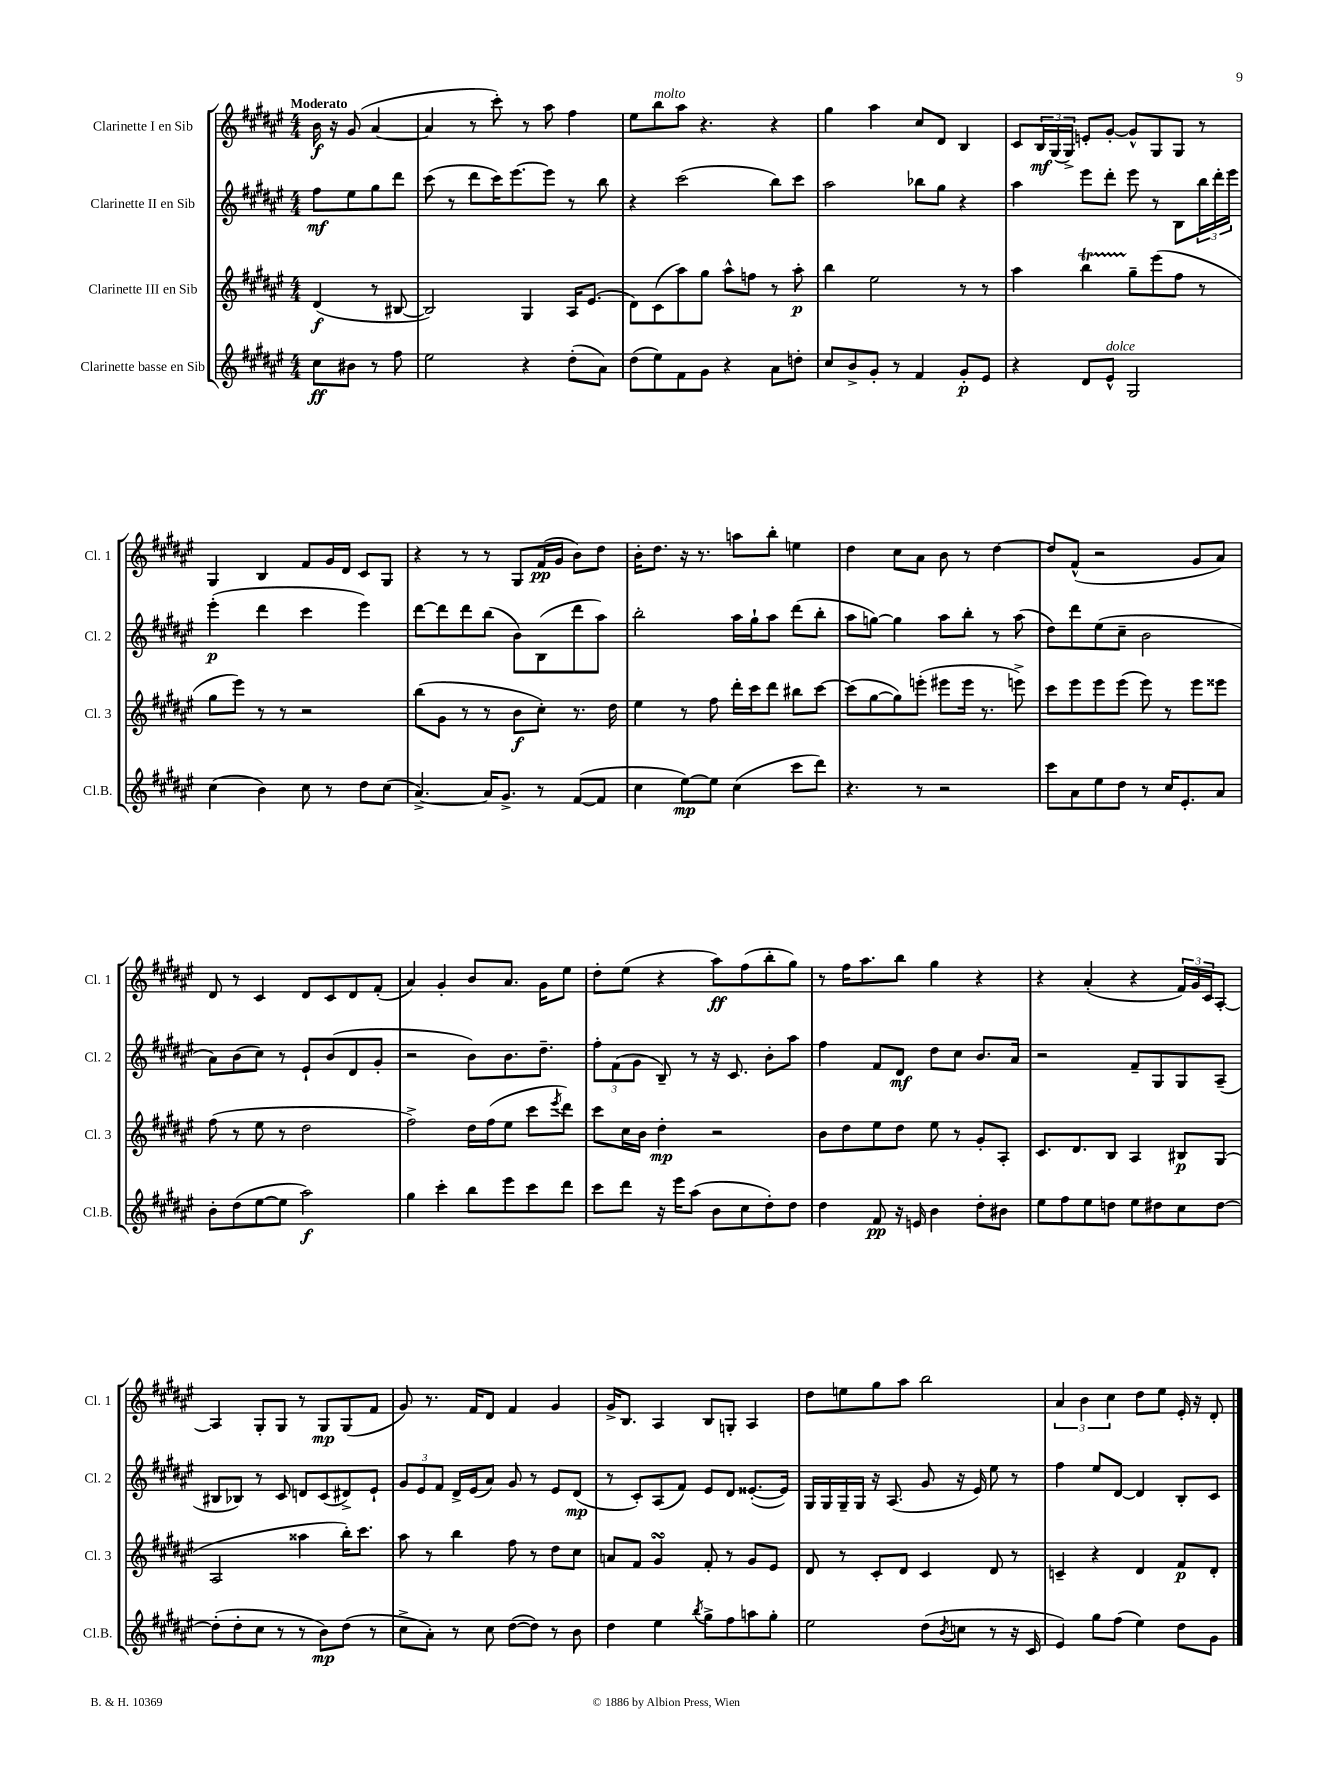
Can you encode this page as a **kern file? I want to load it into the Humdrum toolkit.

**kern	**kern	**kern	**kern
*staff4	*staff3	*staff2	*staff1
*clefG2	*clefG2	*clefG2	*clefG2
*k[f#c#g#d#a#e#]	*k[f#c#g#d#a#e#]	*k[f#c#g#d#a#e#]	*k[f#c#g#d#a#e#]
*M4/4	*M4/4	*M4/4	*M4/4
8cc#	(4d#	8ff#	16b
.	.	.	16r
8b#	.	8ee#	(8g#
8r	8r	8gg#	[4a#
8ff#	[8B#	8ddd#	.
=	=	=	=
2ee#	2B#])	(8ccc#	4a#]
.	.	8r	.
.	.	8ddd#	8r
.	.	16ccc#)	8ccc#')
.	.	[8.eee#	.
4r	4G#	.	8r
.	.	8eee#]	8aa#
(8dd#'	16A#	8r	4ff#
.	(8.e#	.	.
8a#)	.	8bb	.
=	=	=	=
(8dd#	8d#)	4r	8ee#
8ee#)	(8c#	.	8bb
8f#	8aa#)	(2ccc#	8aa#
8g#	8gg#	.	4.r
4r	8aa#^^	.	.
.	8ff	.	.
8a#	8r	8bb)	4r
8dd'	8aa#'	8ccc#	.
=	=	=	=
8cc#	4bb	2aa#	4gg#
8b^	.	.	.
8g#'	2ee#	.	4aa#
8r	.	.	.
4f#	.	8bb-	8cc#
.	.	8gg#	8d#
8g#'	8r	4r	4B
8e#	8r	.	.
=	=	=	=
4r	4aa#	4aa#	8c#
.	.	.	24B
.	.	.	(24G#
.	.	.	24G#^)
8d#	4bb	8eee#	8e'
8e#^^	.	8ddd#'	[8g#'
2G#	8gg#~	8eee#	8g#^^]
.	(8eee#	8r	8G#
.	8ff#	8B	8G#
.	8r	24bb	8r
.	.	24ddd#'	.
.	.	24eee#	.
=	=	=	=
(4cc#	8gg#	(4eee#'	4G#
.	8eee#)	.	.
4b)	8r	4ddd#	4B
.	8r	.	.
8cc#	2r	4ccc#	8f#
8r	.	.	16g#
.	.	.	16d#
8dd#	.	4eee#)	8c#
(8cc#	.	.	8G#
=	=	=	=
[4.a#^)	(8bb	[8ddd#	4r
.	8g#	8ddd#]	.
.	8r	8ddd#	8r
16a#]	8r	(8bb	8r
8.g#^	.	.	.
.	8b	8b)	8G#
8r	8cc#')	(8B	(16f#
.	.	.	16g#
([8f#	8.r	8ddd#	8b)
8f#]	.	8aa#)	8dd#
.	16dd#	.	.
=	=	=	=
4cc#	4ee#	2bb'	16b'
.	.	.	8.dd#
[8ee#)	8r	.	16r
.	.	.	8.r
8ee#]	8ff#	.	.
(4cc#	16ddd#'	16aa#	8aa
.	16ccc#	16gg#`	.
.	8ddd#	8aa#	8bb'
8ccc#	8bb#	(8ddd#	4ee
8ddd#)	[8ccc#	8bb'	.
=	=	=	=
4.r	(8ccc#]	8aa#	4dd#
.	[8gg#	[8gg)	.
.	8gg#])	4gg]	8cc#
8r	(8eee'	.	8a#
2r	8eee#	8aa#	8b
.	16eee#	8bb'	8r
.	8.r	.	.
.	.	8r	[4dd#
.	8eee^)	(8aa#	.
=	=	=	=
8ccc#	8ccc#	8dd#)	8dd#]
8a#	8eee#	8ddd#	(8f#^^
8ee#	8eee#	(8ee#	2r
8dd#	(8eee#	8cc#~	.
8r	8eee#)	2b	.
16cc#	8r	.	.
8.e#'	.	.	.
.	8eee#	.	8g#
8a#	8eee##	.	8a#)
=	=	=	=
8b'	(8ff#	8a#)	8d#
(8dd#	8r	(8b	8r
[8ee#	8ee#	8cc#)	4c#
8ee#]	8r	8r	.
2aa#)	2dd#	8e#`	8d#
.	.	(8b	8c#
.	.	8d#	8d#
.	.	8g#'	(8f#'
=	=	=	=
4gg#	2ff#^)	2r	4a#)
4ccc#'	.	.	4g#'
8bb	16dd#	8b)	8b
.	(16ff#	.	.
8eee#	8ee#	8.b	8.a#
8ccc#	8ccc#	.	.
.	.	8.dd#~	16g#
.	8qeee#	.	.
8ddd#	8ddd#)	.	8ee#
=	=	=	=
8ccc#	8ccc#	12ff#'	8dd#'
.	.	(12f#	.
8ddd#	16cc#	.	(8ee#
.	.	12g#	.
.	16b	.	.
16r	4dd#'	8B~)	4r
16eee#	.	.	.
(8aa#	.	8r	.
8b	2r	16r	8aa#)
.	.	8.c#	.
8cc#	.	.	(8ff#
8dd#')	.	8b'	8bb'
8dd#	.	8aa#	8gg#)
=	=	=	=
4dd#	8b	4ff#	8r
.	8dd#	.	16ff#
.	.	.	8.aa#
8f#	8ee#	8f#	.
16r	8dd#	8d#	8bb
16e	.	.	.
4b	8ee#	8dd#	4gg#
.	8r	8cc#	.
8dd#'	8g#'	8.b	4r
8b#	8A#'	.	.
.	.	16a#	.
=	=	=	=
8ee#	8.c#	2r	4r
8ff#	.	.	.
.	8.d#	.	.
8ee#	.	.	(4a#'
8dd	8B	.	.
8ee#	4A#	8f#~	4r
8dd#	.	8G#	.
8cc#	8B#	8G#	24f#)
.	.	.	24g#
.	.	.	24c#
[8dd#	(8G#	(8A#~	[8A#'
=	=	=	=
(8dd#']	2A#	8B#	4A#]
8dd#'	.	8B-)	.
8cc#	.	8r	8G#'
8r	.	8c#	8G#
8r	4aa##	8d	8r
8b)	.	(8c#	8G#
(8dd#	16bb')	8d#^)	(8G#
.	8.ccc#	.	.
8r	.	8e#`	8f#
=	=	=	=
8cc#^	8aa#	12g#	8g#)
.	.	12e#	.
8a#')	8r	.	8.r
.	.	12f#	.
8r	4bb	16d#^	.
.	.	(16e#	16f#
8cc#	.	8a#)	8d#
([8dd#	8ff#	8g#	4f#
8dd#])	8r	8r	.
8r	8dd#	8e#	4g#
8b	8cc#	(8d#	.
=	=	=	=
4dd#	8a	8r	16g#^
.	.	.	8.B
.	8f#	8c#')	.
4ee#	4g#	(8A#	4A#
.	.	8f#)	.
8qbb	.	.	.
8gg#^	8f#'	8e#	8B
8ff#	8r	8d#	8G'
8aa	8g#	([8.e##'	4A#
8gg#'	8e#	.	.
.	.	16e##])	.
=	=	=	=
2ee#	8d#	16G#	8dd#
.	.	16G#	.
.	8r	16G#~	8ee
.	.	16G#	.
.	8c#'	16r	8gg#
.	.	(8.A#	.
.	8d#	.	8aa#
(8dd#	4c#	8g#	2bb
8qb	.	.	.
8cc	.	16r	.
.	.	16e#)	.
8r	8d#	8ee#	.
16r	8r	8r	.
16c#	.	.	.
=	=	=	=
4e#)	4c~	4ff#	6a#
.	.	.	6b
8gg#	4r	8ee#	.
.	.	.	6cc#
(8ff#	.	[8d#	.
4ee#)	4d#	4d#]	8dd#
.	.	.	8ee#
8dd#	8f#	8B'	16e#'
.	.	.	16r
8g#	8d#'	8c#	8d#'
==	==	==	==
*-	*-	*-	*-
